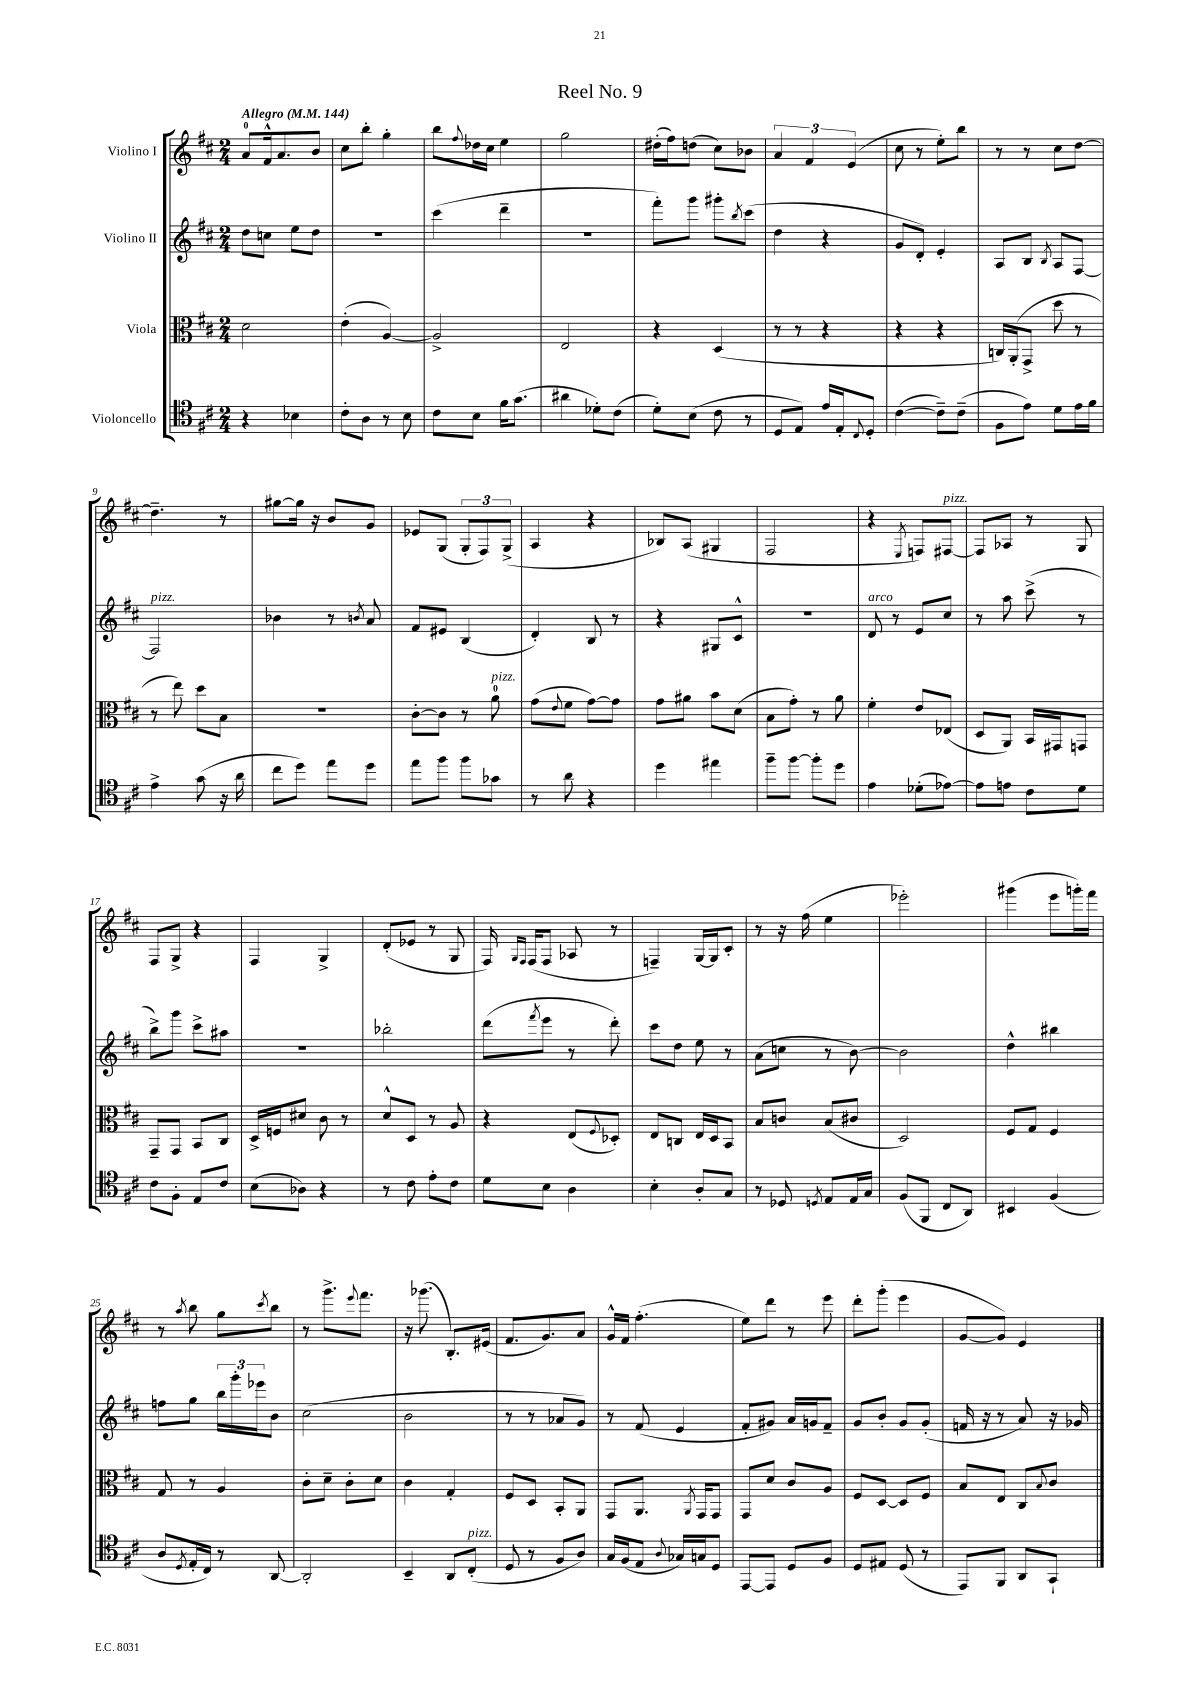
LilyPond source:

\header { title = "Reel No. 9" }
<<
\new StaffGroup <<
\new Staff = "s0" \with { instrumentName = "Violino I" } {
    \clef treble \key d \major \numericTimeSignature \time 2/4 \tempo "Allegro" 4 = 144
    a'8-0 fis'16-^ a'8. b'8 |
    cis''8 b''8-. g''4-. |
    b''8 \appoggiatura { fis''8 } des''16 cis''16 e''4 |
    g''2 |
    dis''16-.( fis''16) d''8( cis''8) bes'8 |
    \tuplet 3/2 { a'4 fis'4 e'4( } |
    cis''8 r8 e''8-.) b''8 |
    r8 r8 cis''8 d''8~ |
    d''4.-- r8 |
    gis''8~ gis''16 r16 b'8 g'8 |
    ees'8 g8( \tuplet 3/2 { g8-. fis8) g8->( } |
    a4 r4 |
    bes8) a8( gis4 |
    fis2 |
    r4 \acciaccatura { e8 } f8) fis8~^\markup { \italic "pizz." } |
    fis8 aes8 r8 g8 |
    fis8 g8-> r4 |
    fis4 g4-> |
    d'8-.( ees'8 r8 g8 |
    fis16) \grace { g16 fis16 } fis16( fis8 aes8 r8 |
    f4--) g16~ g16 cis'8-. |
    r8 r16 fis''16( e''4 |
    ees'''2-.) |
    gis'''4( e'''8 g'''16-.) fis'''16 |
    r8 \acciaccatura { a''8 } b''8 g''8 \acciaccatura { cis'''8 } b''8 |
    r8 g'''8.-> \appoggiatura { e'''8 } fis'''8. |
    r16 ges'''8.( b8.-.) eis'16( |
    fis'8. g'8.) a'8 |
    g'16-^ fis'16 fis''4.-.( |
    e''8) d'''8 r8 e'''8 |
    d'''8-. g'''8-.( e'''4 |
    g'8~ g'8) e'4 \bar "|." |
}
\new Staff = "s1" \with { instrumentName = "Violino II" } {
    \clef treble \key d \major \numericTimeSignature \time 2/4
    d''8 c''8 e''8 d''8 |
    r2 |
    cis'''4( d'''4-- |
    R2 |
    fis'''8-.) g'''8 gis'''8-. \acciaccatura { b''8 } cis'''8( |
    d''4 r4 |
    g'8 d'8-.) e'4-. |
    a8 b8 \acciaccatura { b8 } a8 fis8~ |
    fis2^\markup { \italic "pizz." } |
    bes'4 r8 \acciaccatura { b'8 } a'8 |
    fis'8 eis'8 b4( |
    d'4-.) b8 r8 |
    r4 gis8 cis'8-^ |
    r2 |
    d'8^\markup { \italic "arco" } r8 e'8 cis''8 |
    r8 a''8 cis'''8->( r8 |
    b''8->) g'''8 cis'''8-> ais''8 |
    R2 |
    bes''2-. |
    d'''8( \acciaccatura { fis'''8 } e'''8 r8 d'''8-.) |
    cis'''8 d''8 e''8 r8 |
    a'8( c''8 r8 b'8~) |
    b'2 |
    d''4-^ bis''4 |
    f''8 g''8 \tuplet 3/2 { b''16 g'''16-. ees'''16 } b'8 |
    cis''2( |
    b'2 |
    r8 r8 aes'8 g'8) |
    r8 fis'8( e'4 |
    fis'8-. gis'8) a'16 g'16 fis'8-- |
    g'8 b'8-. g'8 g'8-.( |
    f'16 r16 r8 a'8) r16 ges'16 \bar "|." |
}
\new Staff = "s2" \with { instrumentName = "Viola" } {
    \clef alto \key d \major \numericTimeSignature \time 2/4
    d'2 |
    e'4-.( a4~) |
    a2-> |
    e2 |
    r4 d4( |
    r8 r8 r4 |
    r4 r4 |
    c16) a,16-.( g,8-> d''8 r8 |
    r8 e''8) d''8 b8 |
    R2 |
    cis'8~-. cis'8 r8 a'8-0^\markup { \italic "pizz." } |
    g'8( \appoggiatura { e'8 } fis'8 g'8~) g'8 |
    g'8 ais'8 b'8 d'8( |
    b8 g'8-.) r8 a'8 |
    fis'4-. e'8 ees8( |
    d8 a,8) b,16 gis,16 g,8 |
    g,8-- g,8 b,8 cis8 |
    d16-> f16 dis'8 cis'8 r8 |
    d'8-^ d8 r8 a8 |
    r4 e8( \appoggiatura { fis8 } des8-.) |
    e8 c8 e16 d16 b,8 |
    b8 c'8 b8( cis'8 |
    d2) |
    fis8 g8 fis4 |
    g8 r8 a4 |
    cis'8-. d'8-- cis'8-. d'8 |
    cis'4 g4-. |
    fis8 d8 b,8-. a,8 |
    g,8 a,8. \acciaccatura { a,8 } g,16 g,8 |
    g,8 d'8 cis'8 a8 |
    fis8 d8~ d8 fis8 |
    b8 e8 cis8 \appoggiatura { b8 } cis'8 \bar "|." |
}
\new Staff = "s3" \with { instrumentName = "Violoncello" } {
    \clef tenor \key d \major \numericTimeSignature \time 2/4
    r4 bes4 |
    cis'8-. a8 r8 b8 |
    cis'8 b8 fis'16 g'8.( |
    ais'4 des'8-.) cis'8( |
    d'8-.) b8( cis'8 r8 |
    d8 e8) e'16 e16-. \appoggiatura { cis8 } d8-. |
    cis'4~( cis'8--) cis'8--( |
    fis8 e'8) d'8 e'16 fis'16 |
    e'4-> g'8( r16 a'16 |
    cis''8 d''8) e''8 d''8 |
    e''8 fis''8 fis''8 ges'8 |
    r8 a'8 r4 |
    d''4 eis''4 |
    fis''8-- fis''8~ fis''8-. d''8 |
    e'4 des'8-.( ees'8~) |
    ees'8 e'8 cis'8 d'8 |
    cis'8 fis8-. e8 cis'8 |
    b8( aes8) r4 |
    r8 cis'8 e'8-. cis'8 |
    d'8 b8 a4 |
    b4-. a8-. g8 |
    r8 des8 \acciaccatura { d8 } e8 e16 g16 |
    fis8( fis,8 cis8 a,8) |
    bis,4 fis4( |
    a8 \acciaccatura { d8 } e16-. cis16) r8 a,8~ |
    a,2-. |
    b,4-- a,8 cis8-.^\markup { \italic "pizz." }( |
    d8 r8 fis8 a8) |
    g16 fis16( e8 \appoggiatura { a8 } ges16) g16 d8 |
    e,8~ e,8 d8 fis8 |
    d8 eis8 d8( r8 |
    e,8) fis,8 a,8 g,8-! \bar "|." |
}
>>
>>
